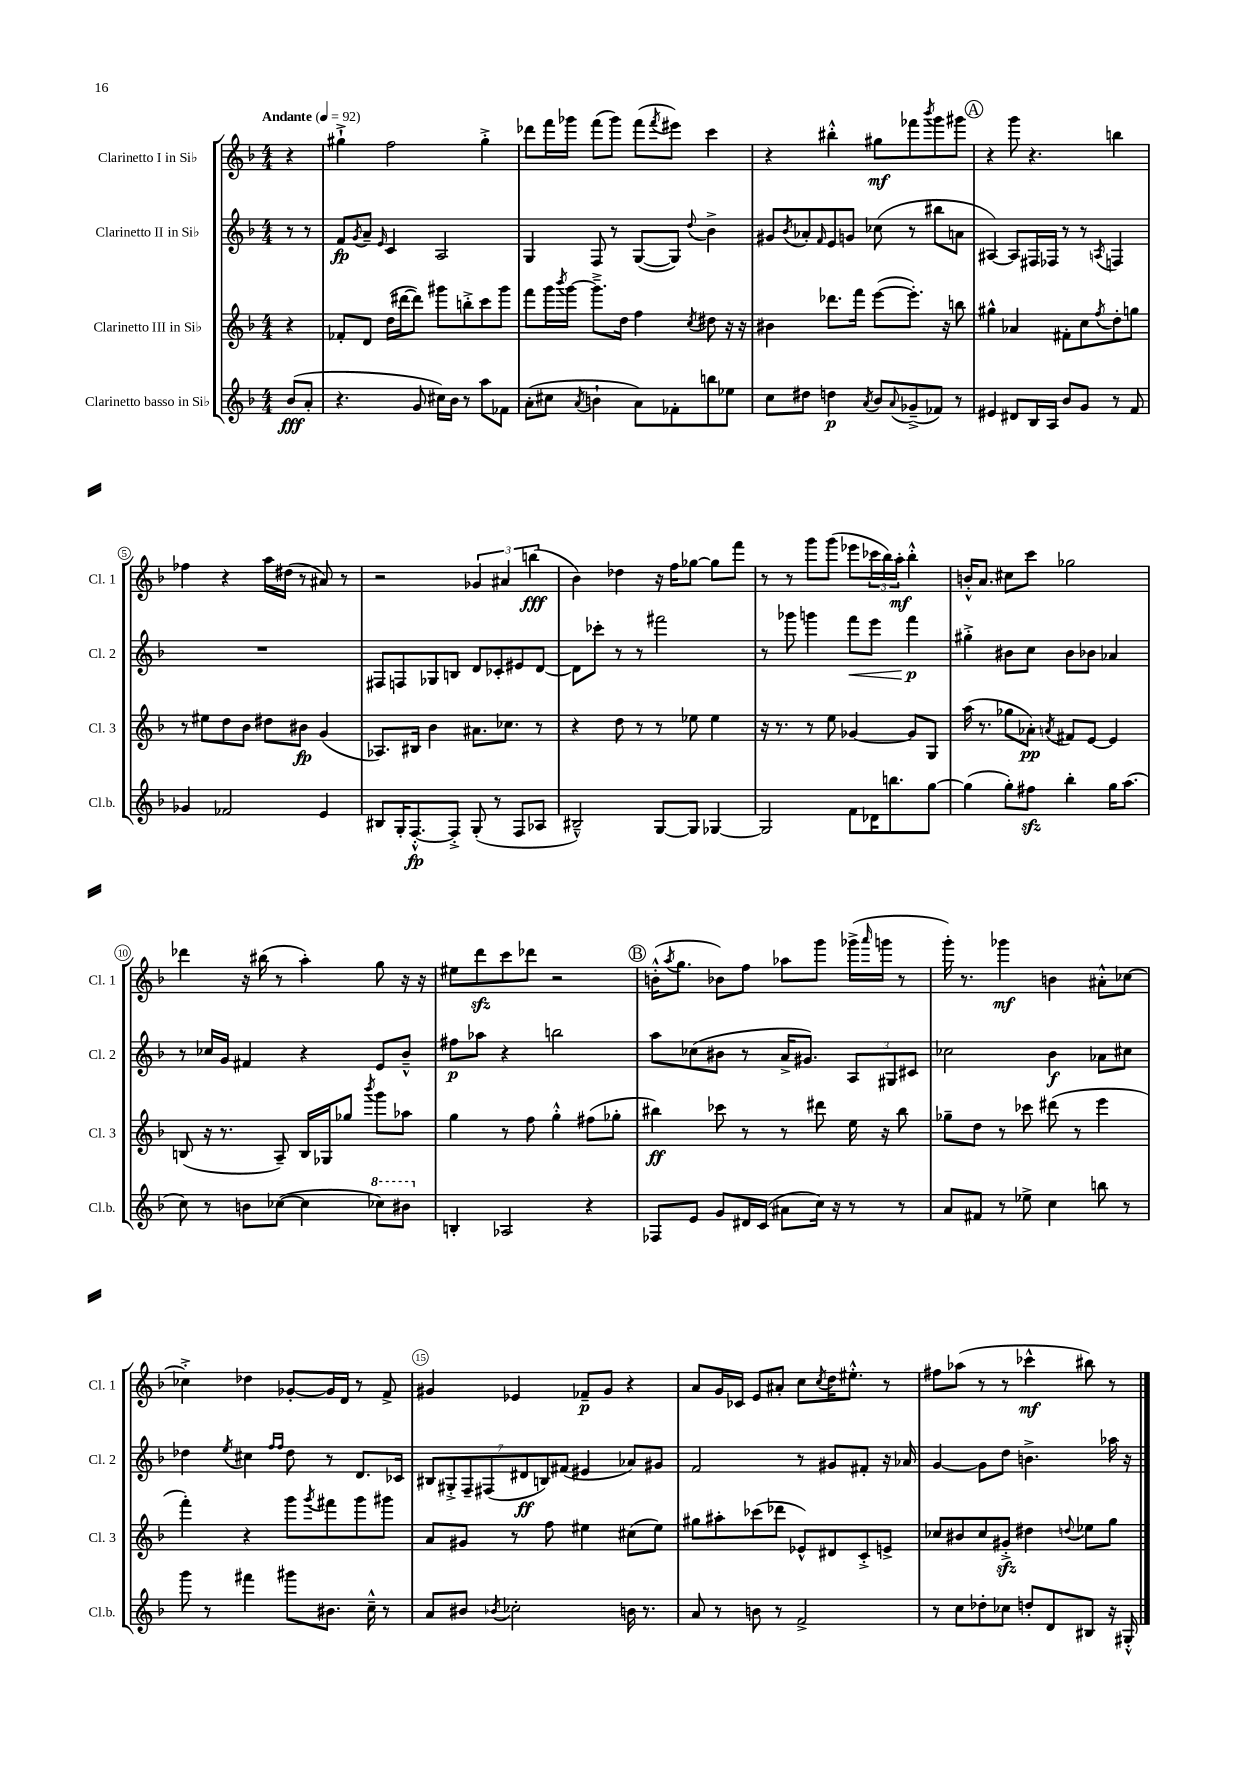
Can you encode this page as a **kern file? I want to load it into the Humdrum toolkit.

**kern	**kern	**kern	**kern
*staff4	*staff3	*staff2	*staff1
*clefG2	*clefG2	*clefG2	*clefG2
*k[b-]	*k[b-]	*k[b-]	*k[b-]
*M4/4	*M4/4	*M4/4	*M4/4
*MM92	*MM92	*MM92	*MM92
(8b-	4r	8r	4r
8a'	.	8r	.
=	=	=	=
4.r	8f-'	8f	4gg#`^
.	.	8qg	.
.	8d	8a~	.
.	.	16qqe	.
.	(16dd	4c	2ff
.	[16ddd#	.	.
8g	8ddd#])	.	.
16cc#)	8ggg#	2A	.
16b-	.	.	.
8r	8bb'^	.	.
8aa	8ccc	.	4gg#'^
8f-	8ggg#	.	.
=	=	=	=
(8a'	8fff	4G	8ddd-
8cc#	16ggg	.	16fff
.	8qbbb-	.	.
.	[16ggg	.	16ggg-
8qa	.	.	.
4b`	8.ggg~^]	8F	(8fff
.	.	8r	8ggg-)
.	16dd	.	.
8a)	4ff	([8G	(8fff
.	.	.	8qfff
8f-'	.	8G])	8eee#)
.	8qcc	8qqdd	.
8bb	8dd#	4b-^	4ccc
8ee-	16r	.	.
.	16r	.	.
=	=	=	=
8cc	4b#	8g#	4r
.	.	8qb-	.
8dd#	.	8a-'	.
.	.	16qqf	.
4dd	8.ddd-	8e	4bb#'^^
.	.	8g	.
.	16fff	.	.
8qa	.	.	.
8b-	([8eee	(8cc-	8gg#
8qqa	.	.	.
(8g-~^	8.eee'])	8r	8fff-
.	.	.	8qbbb-
8f-)	.	8bb#	8ggg
.	16r	.	.
8r	8bb	8a	8ggg#
=	=	=	=
4e#	4gg#^^	[4A#)	4r
8d#	4a-	8A#]	8ggg
16B-	.	16F#	4.r
16A	.	16F-	.
8b-	8f#'	8r	.
8g	8cc	8r	.
.	8qff	8qA	.
8r	8dd'	4F	4bb
8f	8gg	.	.
=	=	=	=
4g-	8r	1r	4ff-
.	8ee#	.	.
2f-	8dd	.	4r
.	8b-	.	.
.	8dd#	.	16aa
.	.	.	(16dd#
.	8b#	.	8r
4e	(4g	.	8a#)
.	.	.	8r
=	=	=	=
8B#	8.A-)	8F#	2r
16G'	.	8F	.
[8.F'^^	16B#	.	.
.	4b-	8G-	.
8F'^]	.	8B	.
(8G'	8.a#	8d	6g-
8r	.	8c-'	.
.	.	.	6a#
.	8.cc-	.	.
8F	.	8e#	.
.	.	.	(6bb
8A-	8r	[8d	.
=	=	=	=
2B#~^^)	4r	8d]	4b-)
.	.	8ccc-'	.
.	8dd	8r	4dd-
.	8r	8r	.
[8G	8r	2fff#	16r
.	.	.	16ff
8G]	8ee-	.	[8gg-
[4G-	4ee-	.	8gg-]
.	.	.	8fff
=	=	=	=
2G-]	16r	8r	8r
.	8.r	.	.
.	.	8ggg-	8r
.	8r	4ggg	8ggg
.	8ee	.	(8ggg
8f	[4g-	8fff	8eee-
16d-	.	8eee	24ccc-
.	.	.	24bb-)
8.bb	.	.	.
.	.	.	24aa'
.	8g-]	4fff	4bb-'^^
[8gg	8G	.	.
=	=	=	=
(4gg]	(16aa	4gg#'^	16b'^^
.	8.r	.	8.a
8gg')	8gg-	8b#	8cc#
8ff#	8a-')	8cc	8ccc
.	8qa	.	.
4bb-'	8f#	8b#	2gg-
.	[8e	8b-	.
16gg	4e]	4a-	.
(8.aa	.	.	.
=	=	=	=
8cc)	(8B	8r	4ddd-
8r	16r	16cc-	.
.	8.r	16g	.
8b	.	4f#	16r
.	.	.	(16bb#
([8cc-	8A~)	.	8r
4cc-]	16B	4r	4aa')
.	16G-	.	.
.	8gg-	.	.
.	8qbbb-	.	.
8ccc-)	8ggg	8e	8gg
8bb#	8aa-	8b-~^^	16r
.	.	.	16r
=	=	=	=
4B'	4gg	8ff#	8ee#
.	.	8aa-	8ddd
2A-	8r	4r	8ccc
.	8ff	.	8ddd-
.	4gg'^^	2bb	2r
4r	(8ff#	.	.
.	8gg-'	.	.
=	=	=	=
8F-	4bb#)	8aa	(16b'^^
.	.	.	8qaa
.	.	.	8.gg
8e	.	(8cc-	.
8g	8ccc-	8b#	8b-)
16d#	8r	8r	8ff
(16c	.	.	.
8a#	8r	16a^	8aa-
.	.	8.g#)	.
16cc)	8ddd#	.	8ggg
16r	.	.	.
8r	16ee	12A	(16ggg-^
.	.	.	16qqaaa
.	16r	.	16ggg
.	.	12G#	.
8r	8bb#	.	8r
.	.	12c#	.
=	=	=	=
8a	8gg-~	2cc-	16ggg')
.	.	.	8.r
8f#	8dd	.	.
8r	8r	.	4ggg-
8ee-^	8ccc-	.	.
4cc	(8ddd#	4b-	4b
.	8r	.	.
8bb	4eee	8a-	8a#'^^
8r	.	8cc#	[8cc-
=	=	=	=
8ggg	4fff')	4dd-	4cc-'^]
8r	.	.	.
.	.	8qee	.
4fff#	4r	4cc#	4dd-
.	.	16qqff	.
.	.	16qqff	.
8ggg#	8ggg	8dd-	[8g-'
.	8qggg	.	.
8.b#	8fff#	8r	16g-]
.	.	.	16d
.	8ggg	8.d	8r
16cc~^^	.	.	.
8r	8ggg#	.	8f^
.	.	16c-	.
=	=	=	=
8a	8a	14B#	4g#
.	.	14G#'^	.
8b#	8g#	.	.
.	.	14F~	.
.	.	(14F#	.
8qb-	.	.	.
2cc-'	8r	.	4e-
.	.	14d#	.
.	.	14B)	.
.	8ff	.	.
.	.	(14f#	.
.	4ee#	4e#	8f-~
.	.	.	8g#
16b	(8cc#	8a-)	4r
8.r	.	.	.
.	8ee#)	8g#	.
=	=	=	=
8a	8gg#	2f	8a
8r	8aa#'	.	16g
.	.	.	16c-
8b	(8ccc-	.	8e
8r	8ddd-	.	8a#'
2f^	8e-^^)	8r	8cc
.	.	.	8qcc
.	8d#	8g#	16dd
.	.	.	8.ee#'^^
.	8c'^	8f#'	.
.	8e^	16r	8r
.	.	16a-	.
=	=	=	=
8r	8cc-	[4g	8ff#
8cc	8b#	.	(8aa-
8dd-'	8cc-	8g]	8r
8cc-	8g#'^	8dd	8r
8dd'	4dd#	4.b^	4ccc-^^
8d	.	.	.
.	8qqdd	.	.
8B#	8ee-	.	8bb#)
16r	8gg	16aa-	8r
16G#'^^	.	16r	.
==	==	==	==
*-	*-	*-	*-
